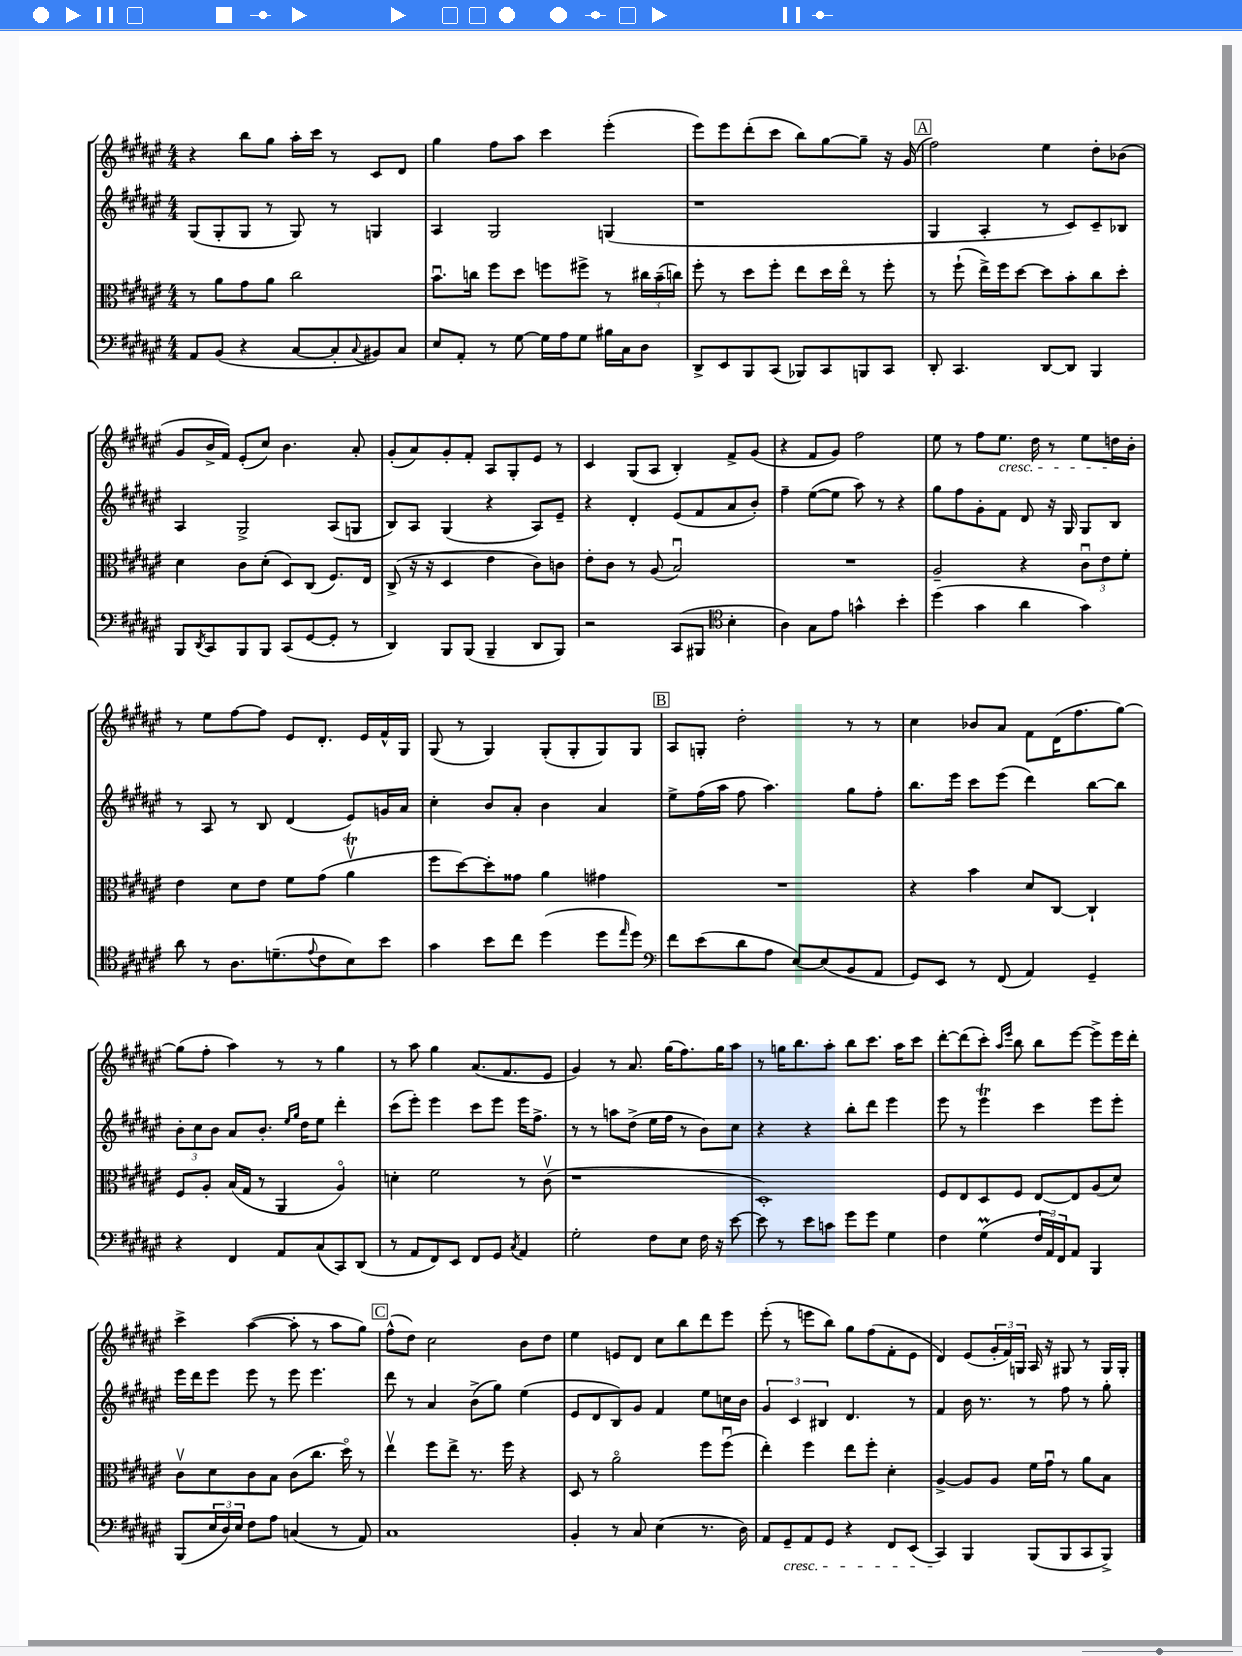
<<
\new StaffGroup <<
\new Staff = "s0" {
    \clef treble \key fis \major \numericTimeSignature \time 4/4
    r4 b''8 gis''8 ais''16-. cis'''16 r8 cis'8 dis'8 |
    gis''4 fis''8 ais''8 cis'''4 eis'''4-.( |
    eis'''8) eis'''8 dis'''8-.( cis'''8 b''8) gis''8~ gis''8-- r16 gis'16( |
    \mark \markup { \box "A" } fis''2) eis''4 dis''8-. bes'8( |
    gis'8 b'16-> fis'16) eis'8-.( cis''8) b'4. ais'8-. |
    gis'8-.( ais'8) gis'8-. fis'8-. ais8 gis8-. eis'8 r8 |
    cis'4 gis8( ais8 b4-.) fis'8-> gis'8( |
    r4 fis'8 gis'8) fis''2 |
    eis''8 r8 fis''8 eis''8.\cresc dis''16 r8 eis''8 d''16\! b'16-. |
    r8 eis''8 fis''8~ fis''8 eis'8 dis'8.-. eis'16 fis'16-^ gis16 |
    gis8( r8 gis4) gis8-.( gis8-. gis8) gis8 |
    \mark \markup { \box "B" } ais8 g8-. dis''2-. r8 r8 |
    cis''4 bes'8 ais'8 fis'8 dis'16( fis''8. gis''8~) |
    gis''8( fis''8-. ais''4) r8 r8 gis''4 |
    r8 ais''8 gis''4 ais'8.( fis'8. eis'8 |
    gis'4) r8 ais'8. gis''16( fis''8.) gis''16 ais''8 |
    r8 g''16 b''8. ais''8-. b''8 cis'''8. ais''16 cis'''8 |
    dis'''8~-. dis'''8( cis'''8-.) \grace { ais''16 eis'''16 } b''8 b''8 eis'''8~ eis'''8-> eis'''16 dis'''16-. |
    cis'''4-> ais''4~( ais''8-. r8 ais''8 gis''8) |
    \mark \markup { \box "C" } fis''8-^( dis''8) cis''2 b'8 dis''8 |
    eis''4 e'8 dis'8 cis''8 b''8 dis'''8 eis'''8 |
    eis'''8-.( r8 e'''8 b''8) gis''8 fis''8( fis'8-. eis'8 |
    dis'4) eis'8( \tuplet 3/2 { gis'16-. fis'16) g16 } ais16 r16 gis8 r8 gis16 gis16-. \bar "|." |
}
\new Staff = "s1" {
    \clef treble \key fis \major \numericTimeSignature \time 4/4
    gis8( gis8-. gis8 r8 gis8) r8 g4 |
    ais4 gis2 g4( |
    r1 |
    \mark \markup { \box "A" } gis4 ais4-. r8 cis'8) cis'8-- bes8 |
    ais4 gis2-> ais8( g8 |
    b8) ais8 gis4( r4 ais8) eis'8-- |
    r4 dis'4-. eis'8( fis'8 ais'8 b'8-.) |
    fis''4-- eis''8~( eis''8 ais''8) r8 r4 |
    gis''8 fis''8 gis'8-. fis'8 dis'8 r16 gis16 gis8 b8 |
    r8 ais8 r8 b8 dis'4( eis'8) g'16 ais'16 |
    cis''4-. b'8 ais'8-. b'4 ais'4 |
    \mark \markup { \box "B" } eis''8-> fis''16( ais''16 fis''8 ais''4.) gis''8 fis''8-. |
    b''8. eis'''16 cis'''8 eis'''8( dis'''4) b''8~ b''8 |
    \tuplet 3/2 { b'8-. cis''8 b'8 } ais'8 b'8.-. \grace { eis''16 gis''16 } dis''16 eis''8 dis'''4-. |
    cis'''8( eis'''8-.) eis'''4 cis'''8 eis'''8 eis'''16 fis''8.-> |
    r8 r8 a''8 dis''8->( eis''16 fis''16 r8 b'8) cis''8 |
    r4 r4 b''8-. dis'''8 eis'''4 |
    eis'''8 r8 eis'''4\trill cis'''4 eis'''8 eis'''8-. |
    eis'''16 dis'''16 eis'''8 eis'''8 r8 eis'''8 eis'''4. |
    \mark \markup { \box "C" } dis'''8 r8 ais'4 b'8->( gis''8) eis''4( |
    eis'8 dis'8 b8) gis'8 fis'4 eis''8 c''16 b'16 |
    \tuplet 3/2 { gis'4 cis'4 bis4 } dis'4. r8 |
    fis'4 b'16 r8. r8 fis''8 r8 gis''8-. \bar "|." |
}
\new Staff = "s2" {
    \clef alto \key fis \major \numericTimeSignature \time 4/4
    r8 ais'8 gis'8 ais'8 cis''2 |
    b'8.\downbow c''16 fis''8 dis''8 f''8 fis''8-> r8 \tuplet 3/2 { cis''16 b'16--( c''16) } |
    fis''8-. r8 dis''8 fis''8-. eis''8 dis''16 eis''16\flageolet r8 fis''8-. |
    \mark \markup { \box "A" } r8 fis''8-!( eis''16->) fis''16 dis''8~ dis''8 b'8-. cis''8 dis''8-. |
    dis'4 cis'8 dis'8-.( dis8) cis8( fis8.) eis16 |
    cis8->( r16 r16 dis4 eis'4 cis'8) c'8 |
    eis'8-. cis'8 r8 ais8( b2\downbow) |
    R1 |
    ais2-- r4 \tuplet 3/2 { cis'8\downbow eis'8 fis'8-. } |
    eis'4 dis'8 eis'8 fis'8 gis'8( ais'4\upbow\trill |
    fis''8 dis''8~) dis''8-. gisis'8 ais'4 gis'4 |
    \mark \markup { \box "B" } R1 |
    r4 b'4 dis'8 cis8~ cis4-! |
    fis8 ais8-. b16( gis16 r8 ais,4 ais4\flageolet) |
    d'4-. fis'2 r8 cis'8\upbow( |
    r1 |
    dis1-.) |
    fis8 eis8 dis8 fis8 eis8~ eis8 ais8( dis'8) |
    cis'8\upbow dis'8 cis'8 b8 cis'8( cis''8. dis''16\flageolet) r8 |
    \mark \markup { \box "C" } eis''4\upbow fis''8 eis''8-> r8. fis''16 r4 |
    dis8 r8 ais'2\flageolet fis''8 fis''8\downbow( |
    eis''4-.) fis''4 eis''8 fis''8-. dis'4-. |
    ais4~-> ais8 ais8 fis'16 gis'16\downbow r8 ais'8 b8 \bar "|." |
}
\new Staff = "s3" {
    \clef bass \key fis \major \numericTimeSignature \time 4/4
    ais,8 b,8( r4 cis8~ cis8-. \appoggiatura { cis8 } bis,8) cis8 |
    eis8 ais,8-. r8 gis8~ gis16 ais16 gis8 bis16 cis16 dis8 |
    dis,8-> eis,8 b,,8 cis,8( bes,,8) cis,8 b,,8 cis,8 |
    \mark \markup { \box "A" } dis,8-. cis,4. dis,8~ dis,8 b,,4 |
    b,,8 \acciaccatura { dis,8 } cis,8 b,,8 b,,8 cis,8( gis,8~ gis,8-. r8 |
    dis,4) b,,8 b,,8( b,,4-- dis,8 b,,8) |
    r2 cis,8( bis,,8 \clef tenor b4-. |
    ais4) gis8 eis'8 g'4-^ b'4-. |
    dis''4( gis'4 ais'4 gis'4) |
    ais'8 r8 ais8. d'8.--( \appoggiatura { eis'8 } cis'8 b8) b'8 |
    gis'4 b'8 cis''8 dis''4( dis''8 \grace { eis''16 } dis''8) |
    \mark \markup { \box "B" } \clef bass fis'8 eis'8( dis'8 ais8 eis8~) eis8( b,8 ais,8 |
    gis,8) eis,8 r8 fis,8( ais,4) gis,4-- |
    r4 fis,4 ais,8 cis8( cis,8) dis,8( |
    r8 ais,8 fis,8) eis,8 fis,8 gis,8 \acciaccatura { cis8 } ais,4 |
    gis2-. fis8 eis8 fis16 r16 eis'8~ |
    eis'8 r8 eis'8 c'8 gis'8 gis'8 gis4 |
    fis4 gis4\prall( \tuplet 3/2 { fis16 ais,16) fis,16 } ais,8 b,,4 |
    b,,8( \tuplet 3/2 { eis16 dis16) eis16 } fis8 ais8 c4( r8 ais,8) |
    \mark \markup { \box "C" } cis1 |
    b,4-. r8 cis8 eis4( r8. dis16) |
    ais,8 gis,8--\cresc ais,8 gis,8 r4 fis,8 eis,8( |
    cis,4\!) b,,4 b,,8( b,,8 cis,8 b,,8->) \bar "|." |
}
>>
>>
\layout { \context { \Score \remove "Bar_number_engraver" } }
